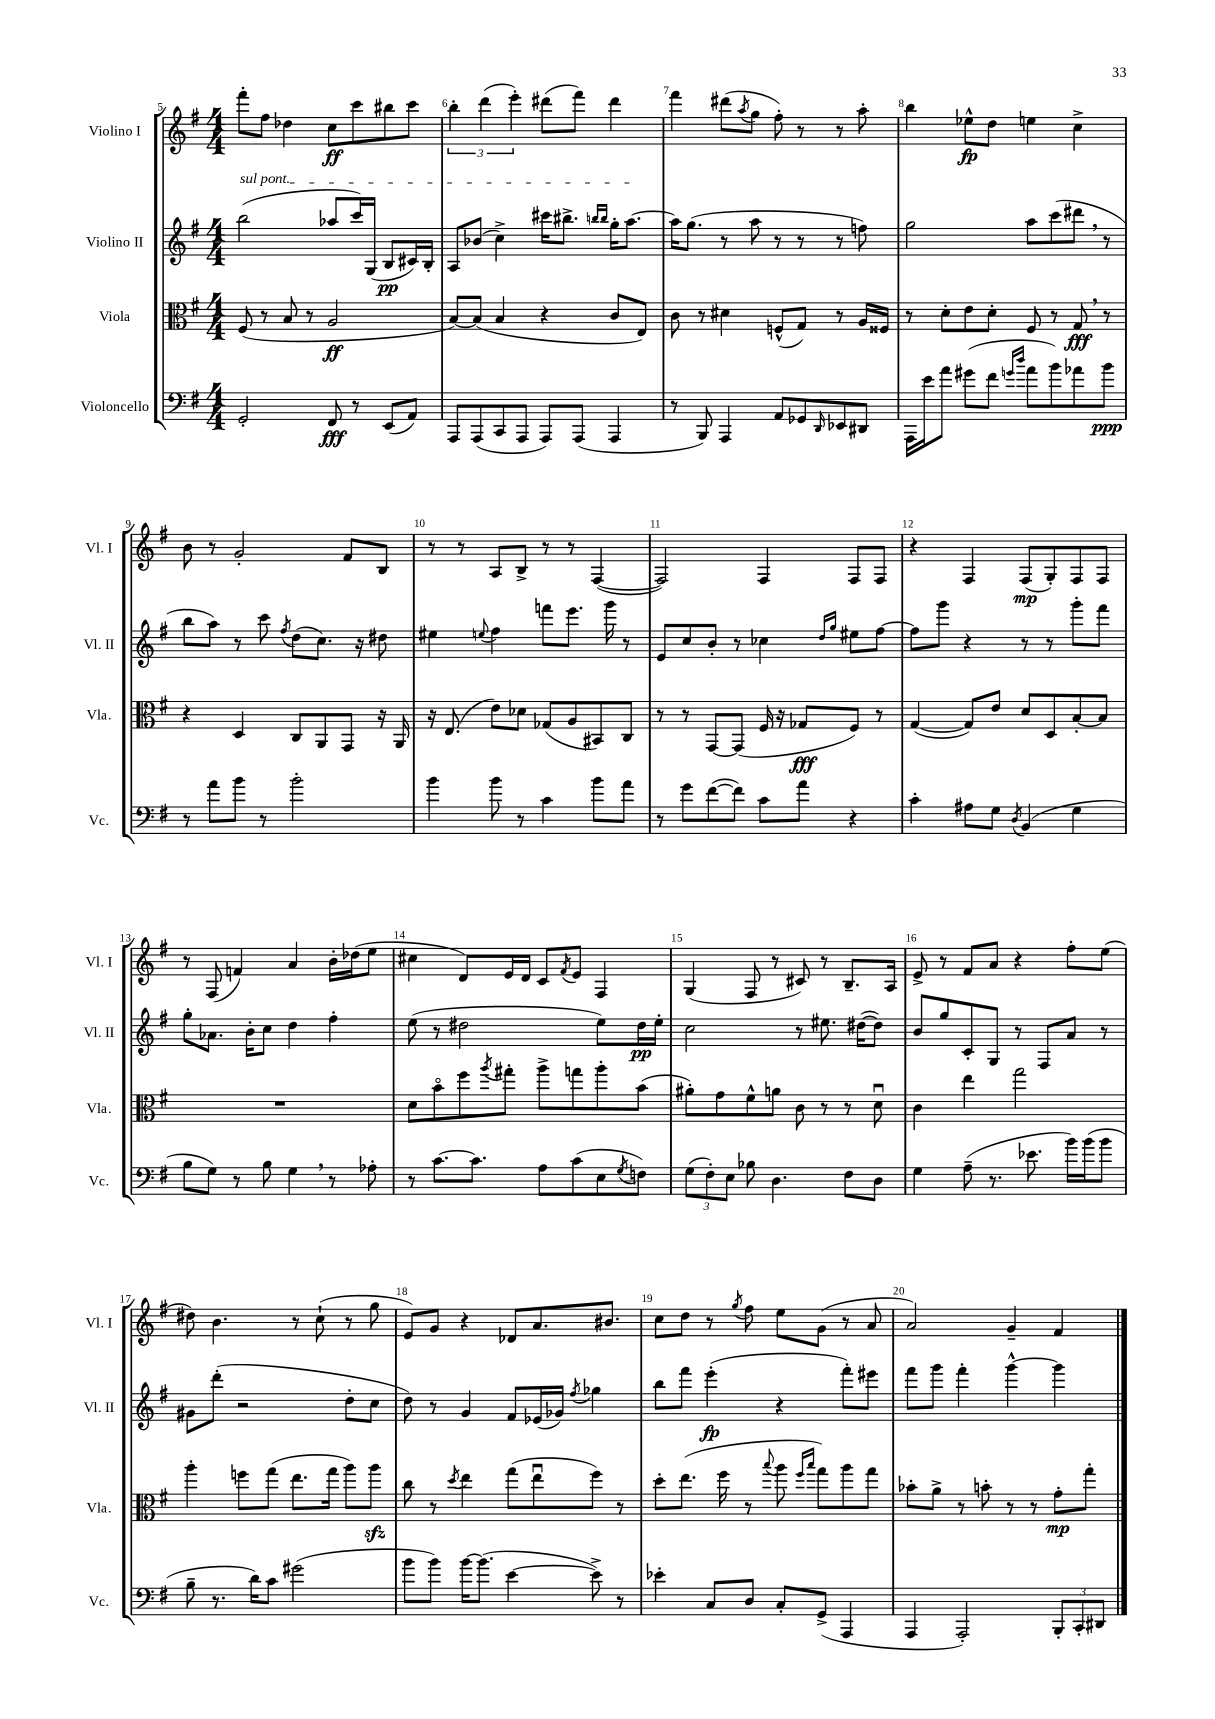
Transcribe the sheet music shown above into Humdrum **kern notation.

**kern	**kern	**kern	**kern
*staff4	*staff3	*staff2	*staff1
*clefF4	*clefC3	*clefG2	*clefG2
*k[f#]	*k[f#]	*k[f#]	*k[f#]
*M4/4	*M4/4	*M4/4	*M4/4
2GG'	(8F#	(2bb	8fff#'
.	8r	.	8ff#
.	8B	.	4dd-
.	8r	.	.
8FF#	2A	8aa-	8cc
8r	.	16ccc)	8ccc
.	.	(16G	.
(8EE	.	8B	8bb#
8AA)	.	16c#)	8ccc
.	.	16B'	.
=	=	=	=
8AAA	[8B)	8A	6bb'
(8AAA	(8B]	(8b-	.
.	.	.	(6ddd
8CC	4B	4cc^)	.
.	.	.	6eee')
8AAA	.	.	.
8AAA)	4r	16ccc#	(8ddd#
.	.	8.bb#^	.
(8AAA	.	.	8fff#)
.	.	16qqbb	.
.	.	16qqbb	.
4AAA	8c	16gg'	4ddd#
.	.	[8.aa	.
.	8E)	.	.
=	=	=	=
8r	8c	16aa]	4fff#
.	.	(8.gg	.
8BBB)	8r	.	.
4AAA	4d#	8r	(8ddd#
.	.	.	8qaa
.	.	8aa	8gg
8AA	(8F^^	8r	8ff#')
8GG-	8G)	8r	8r
16qqDD	.	.	.
8EE-	8r	8r	8r
8DD#	16A	8ff)	8aa'
.	16F##	.	.
=	=	=	=
16AAA	8r	2gg	4bb
16e	.	.	.
8a	8d'	.	.
(8g#	8e	.	8ee-^^
8f#	8d'	.	8dd
16qqg	.	.	.
16qqdd	.	.	.
8a	8F#	8aa	4ee
8b)	8r	(8ccc	.
8a-	8G	8ddd#	4cc^
8b	8r	8r	.
=	=	=	=
8r	4r	8bb	8b
8a	.	8aa)	8r
8b	4D	8r	2g'
8r	.	8ccc	.
.	.	8qff#	.
2b'	8C	(8dd	.
.	8AA	8.cc)	.
.	8GG	.	8f#
.	.	16r	.
.	16r	8dd#	8B
.	16AA	.	.
=	=	=	=
4b	16r	4ee#	8r
.	(8.E	.	.
.	.	.	8r
.	.	8qqee	.
8b	8e)	4ff#	8A
8r	8d-	.	8B^
4c	(8G-	8fff	8r
.	8A	8.eee	8r
8b	8BB#)	.	([4F#
.	.	16ggg	.
8a	8C	8r	.
=	=	=	=
8r	8r	8e	2F#])
8g	8r	8cc	.
([8f#	[8GG	8b'	.
8f#])	(8GG]	8r	.
8c	16F#	4cc-	4F#
.	16r	.	.
8a	8G-	.	.
.	.	16qqdd	.
.	.	16qqgg	.
4r	8F#)	8ee#	8F#
.	8r	[8ff#	8F#
=	=	=	=
4c'	([4G	8ff#]	4r
.	.	8ggg	.
8A#	8G])	4r	4F#
8G	8e	.	.
8qD	.	.	.
(4BB	8d	8r	(8F#
.	8D	8r	8G')
4G	[8B'	8ggg'	8F#
.	8B]	8fff#	8F#
=	=	=	=
8B	1r	8gg'	8r
8G)	.	8.a-	(8F#
8r	.	.	4f)
.	.	16b'	.
8B	.	8cc	.
4G	.	4dd	4a
8r	.	4ff#'	16b'
.	.	.	(16dd-
8A-'	.	.	8ee
=	=	=	=
8r	8d	(8ee	4cc#
[8.c	8bo	8r	.
.	8ff#	2dd#	8d)
8.c]	.	.	.
.	8qaa	.	.
.	8gg#'	.	16e
.	.	.	16d
8A	8aa^	.	8c
.	.	.	8qf#
(8c	8gg	.	8e
8E	8aa'	8ee)	4F#
8qG	.	.	.
8F)	(8b	16dd#	.
.	.	16ee'	.
=	=	=	=
(12G	8a#')	2cc	(4G
12F#')	.	.	.
.	8g	.	.
12E	.	.	.
8B-	8f#^^	.	8F#
4.D	8a	.	8r
.	8c	8r	8c#)
.	8r	8.ee#	8r
8F#	8r	.	8.B~
.	.	([16dd#	.
8D	8du	8dd#])	.
.	.	.	16A
=	=	=	=
4G	4c	8b	8e^
.	.	8gg	8r
(8A~	4ee	8c'	8f#
8.r	.	8G	8a
.	2gg	8r	4r
8.e-	.	.	.
.	.	8F#	.
16b)	.	8a	8ff#'
(16b	.	.	.
8b	.	8r	(8ee
=	=	=	=
8B~	4aa'	8g#	8dd#)
8.r	.	(8ddd'	4.b
.	8ff	2r	.
16d)	.	.	.
8c	(8gg	.	.
(2g#	8.ee	.	8r
.	.	.	(8cc`
.	16gg	.	.
.	8aa)	8dd'	8r
.	8aa	8cc	8gg
=	=	=	=
8b	8cc	8dd)	8e)
8b)	8r	8r	8g
.	8qdd	.	.
[16b	4ee	4g	4r
(8.b]	.	.	.
[4e	(8gg	8f#	8d-
.	8eeu	(16e-	8.a
.	.	16g-)	.
.	.	8qff#	.
8e^])	8ff#)	4gg-	.
.	.	.	8.b#
8r	8r	.	.
=	=	=	=
4e-'	8dd'	8bb	8cc
.	(8.ee	8fff#	8dd
8C	.	(4eee'	8r
.	16ff#	.	.
.	.	.	8qgg
8D	8r	.	8ff#
.	8qqbb	.	.
8C'	8aa	4r	8ee
.	16qqff#	.	.
.	16qqbb	.	.
(8GG^	8gg)	.	(8g
4AAA	8aa	8fff#')	8r
.	8gg	8eee#	8a
=	=	=	=
4AAA	8b-'	8fff#	2a)
.	8a^	8ggg	.
2AAA')	8r	4fff#'	.
.	8b'	.	.
.	8r	[4ggg^^	4g~
.	8r	.	.
12BBB'	8g'	4ggg]	4f#
12CC'	.	.	.
.	8gg'	.	.
12DD#	.	.	.
==	==	==	==
*-	*-	*-	*-
